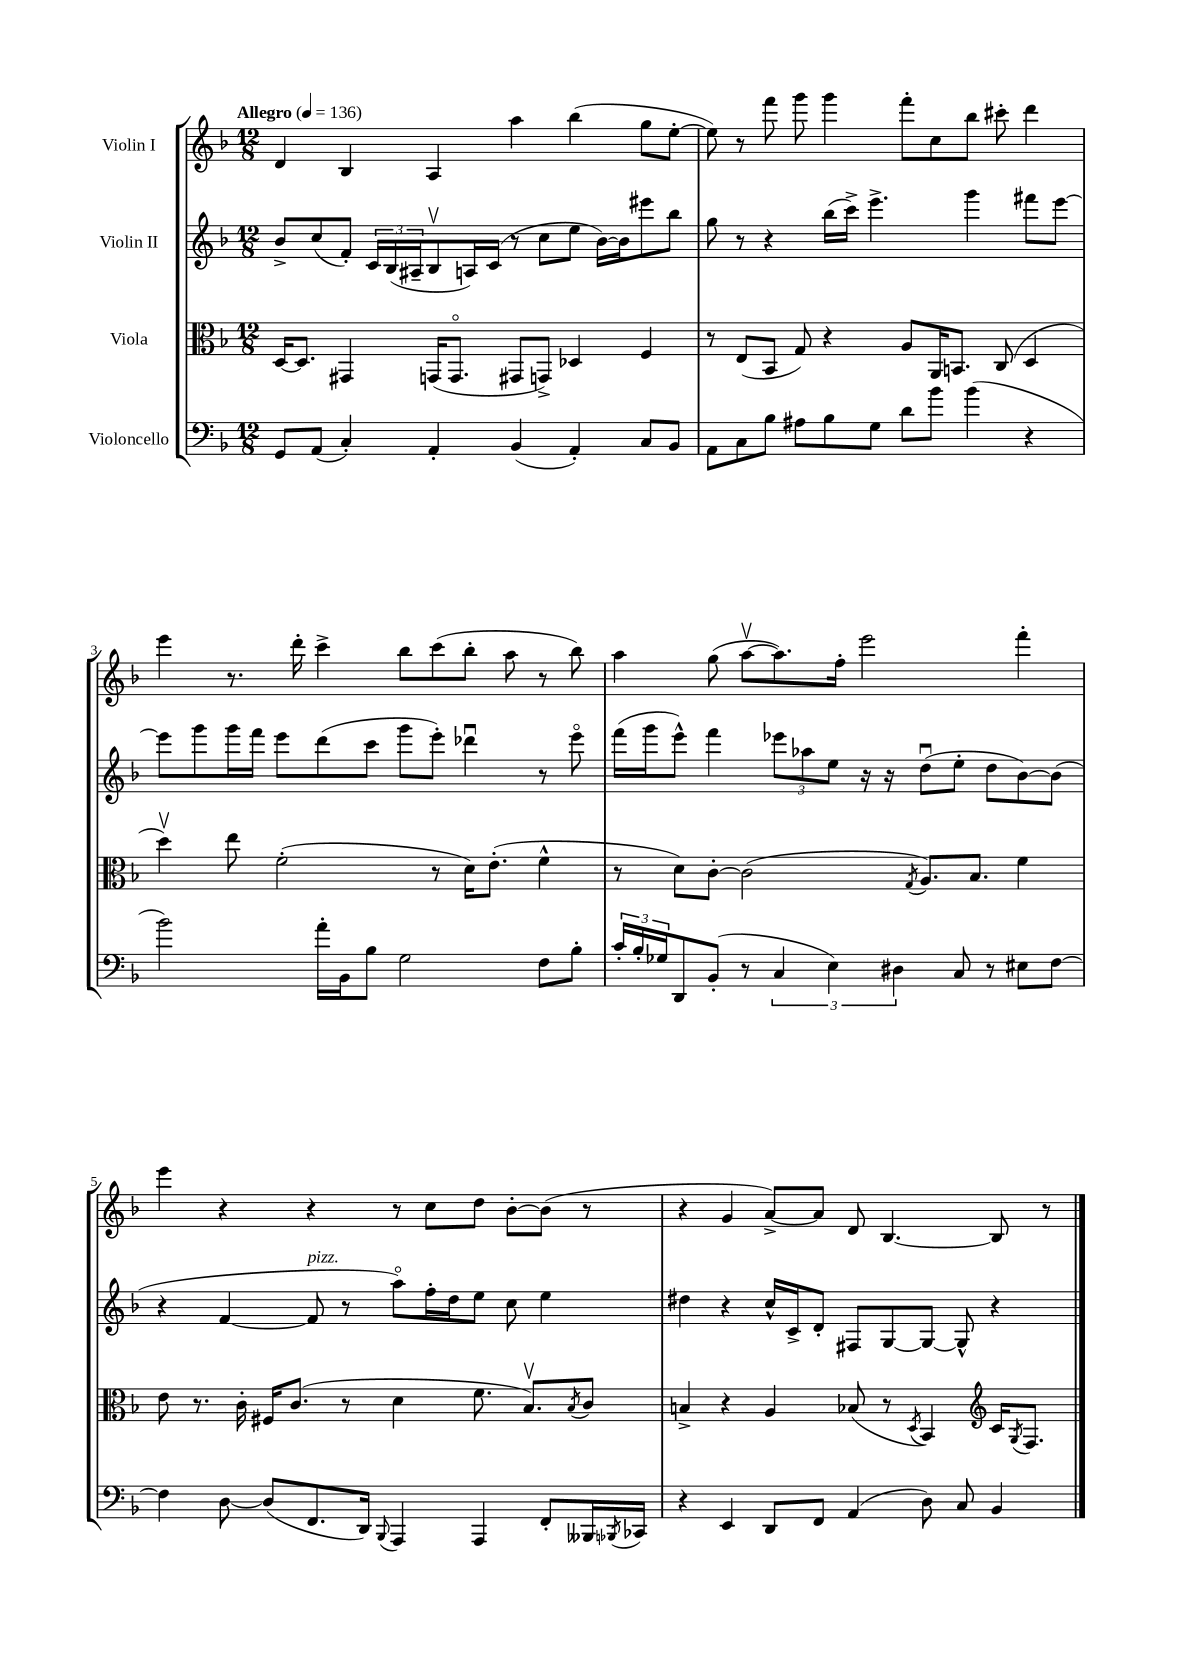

**kern	**kern	**kern	**kern
*staff4	*staff3	*staff2	*staff1
*clefF4	*clefC3	*clefG2	*clefG2
*k[b-]	*k[b-]	*k[b-]	*k[b-]
*M12/8	*M12/8	*M12/8	*M12/8
*MM136	*MM136	*MM136	*MM136
8GG/L	[16D/LK	8b-^/L	4d/
.	8.D/]J	.	.
(8AA/J	.	(8cc/	.
4C'/)	4GG#/	8f'/J)	4B-/
.	.	24c/LL	.
.	.	(24B-/	.
.	.	24A#~/J	.
4AA'/	(16GG/LK	8B-v/	4A/
.	8.GGo/J	.	.
.	.	16A/L)	.
.	.	(16c/JJ	.
(4BB-/	8GG#/L	8r	4aa\
.	8GG^/J)	8cc\L	.
4AA'/)	4D-/	8ee\J	(4bb-\
.	.	[16b-\LL)	.
.	.	16b-\]J	.
8C/L	4F/	8eee#\	8gg\L
8BB-/J	.	8bb-\J	[8ee'\J
=	=	=	=
8AA\L	8r	8gg\	8ee\])
8C\	(8E/L	8r	8r
8B-\J	8BB-/J	4r	8fff\
8A#\L	8G/)	.	8ggg\
8B-\	4r	(16bb-\LL	4ggg\
.	.	16ccc^\JJ)	.
8G\J	.	4.eee^\	.
8d\L	8A/L	.	8fff'\L
8b-\J	16AA/K	.	8cc\
.	8.BB/J	.	.
(4b-\	.	4ggg\	8bb-\J
.	(8C/	.	8ccc#'\
4r	4D/	8fff#\L	4ddd\
.	.	[8eee\J	.
=	=	=	=
2b-\)	4ddv\)	8eee\]L	4eee\
.	.	8ggg\	.
.	8ee\	16ggg\L	8.r
.	.	16fff\JJ	.
.	(2f'\	8eee\L	.
.	.	.	16ddd'\
16a'\LL	.	(8ddd\	4ccc^\
16BB-\J	.	.	.
8B-\J	.	8ccc\J	.
2G\	.	8ggg\L	8bb-\L
.	8r	8eee'\J)	(8ccc\
.	16d\LK)	4ddd-u\	8bb-'\J
.	(8.e'\J	.	.
.	.	.	8aa\
8F\L	4f^^\	8r	8r
8B-'\J	.	8eeeo\	8bb-\)
=	=	=	=
24c'/LL	8r	(16fff\LL	4aa\
24B-'/	.	.	.
.	.	16ggg\J	.
24G-/J	.	.	.
8DD/	8d\L)	8eee^^\J)	.
(8BB-'/J	[8c'\J	4fff\	(8gg\
8r	(2c\]	.	[8aav\L
6C/	.	12eee-\L	8.aa\])
.	.	12aa-\	.
6E\)	.	12ee\J	.
.	.	.	16ff'\Jk
.	.	16r	2eee\
.	.	16r	.
6D#\	.	.	.
.	8qG/	.	.
.	8.A/L)	(8ddu\L	.
8C/	.	8ee'\J	.
.	8.B-/J	.	.
8r	.	8dd\L	.
8E#\L	4f\	[8b-\)	4fff'\
[8F\J	.	(8b-\]J	.
=	=	=	=
4F\]	8e\	4r	4eee\
.	8.r	.	.
[8D\	.	[4f/	4r
.	16c'\	.	.
(8D/]L	16F#/LK	.	.
.	(8.c/J	.	.
8.FF/	.	8f/]	4r
.	8r	8r	.
16DD/Jk)	.	.	.
8qqBBB-/	.	.	.
4AAA/	4d\	8aao\L)	8r
.	.	16ff'\L	8cc\L
.	.	16dd\J	.
4AAA/	8.f\	8ee\J	8dd\J
.	.	8cc\	[8b-'\L
.	8.B-v/L)	.	.
8FF'/L	.	4ee\	(8b-\]J
.	8qB-/	.	.
16BBB--/L	8c/J	.	8r
8qBBB-/	.	.	.
16CC-/JJ	.	.	.
=	=	=	=
4r	4B^/	4dd#\	4r
4EE/	4r	4r	4g/
8DD/L	4A/	16cc^^/LL	[8a^/L)
.	.	16c^/J	.
8FF/J	.	8d'/J	8a/]J
(4AA/	(8B-/	8F#/L	8d/
.	8r	[8G/	[4.B-/
.	8qD/	.	.
8D\)	4BB-/)	8G/_J	.
8C/	.	8G^^/]	.
*	*clefG2	*	*
4BB-/	16c/LK	4r	8B-/]
.	8qG/	.	.
.	8.F/J	.	.
.	.	.	8r
==	==	==	==
*-	*-	*-	*-
